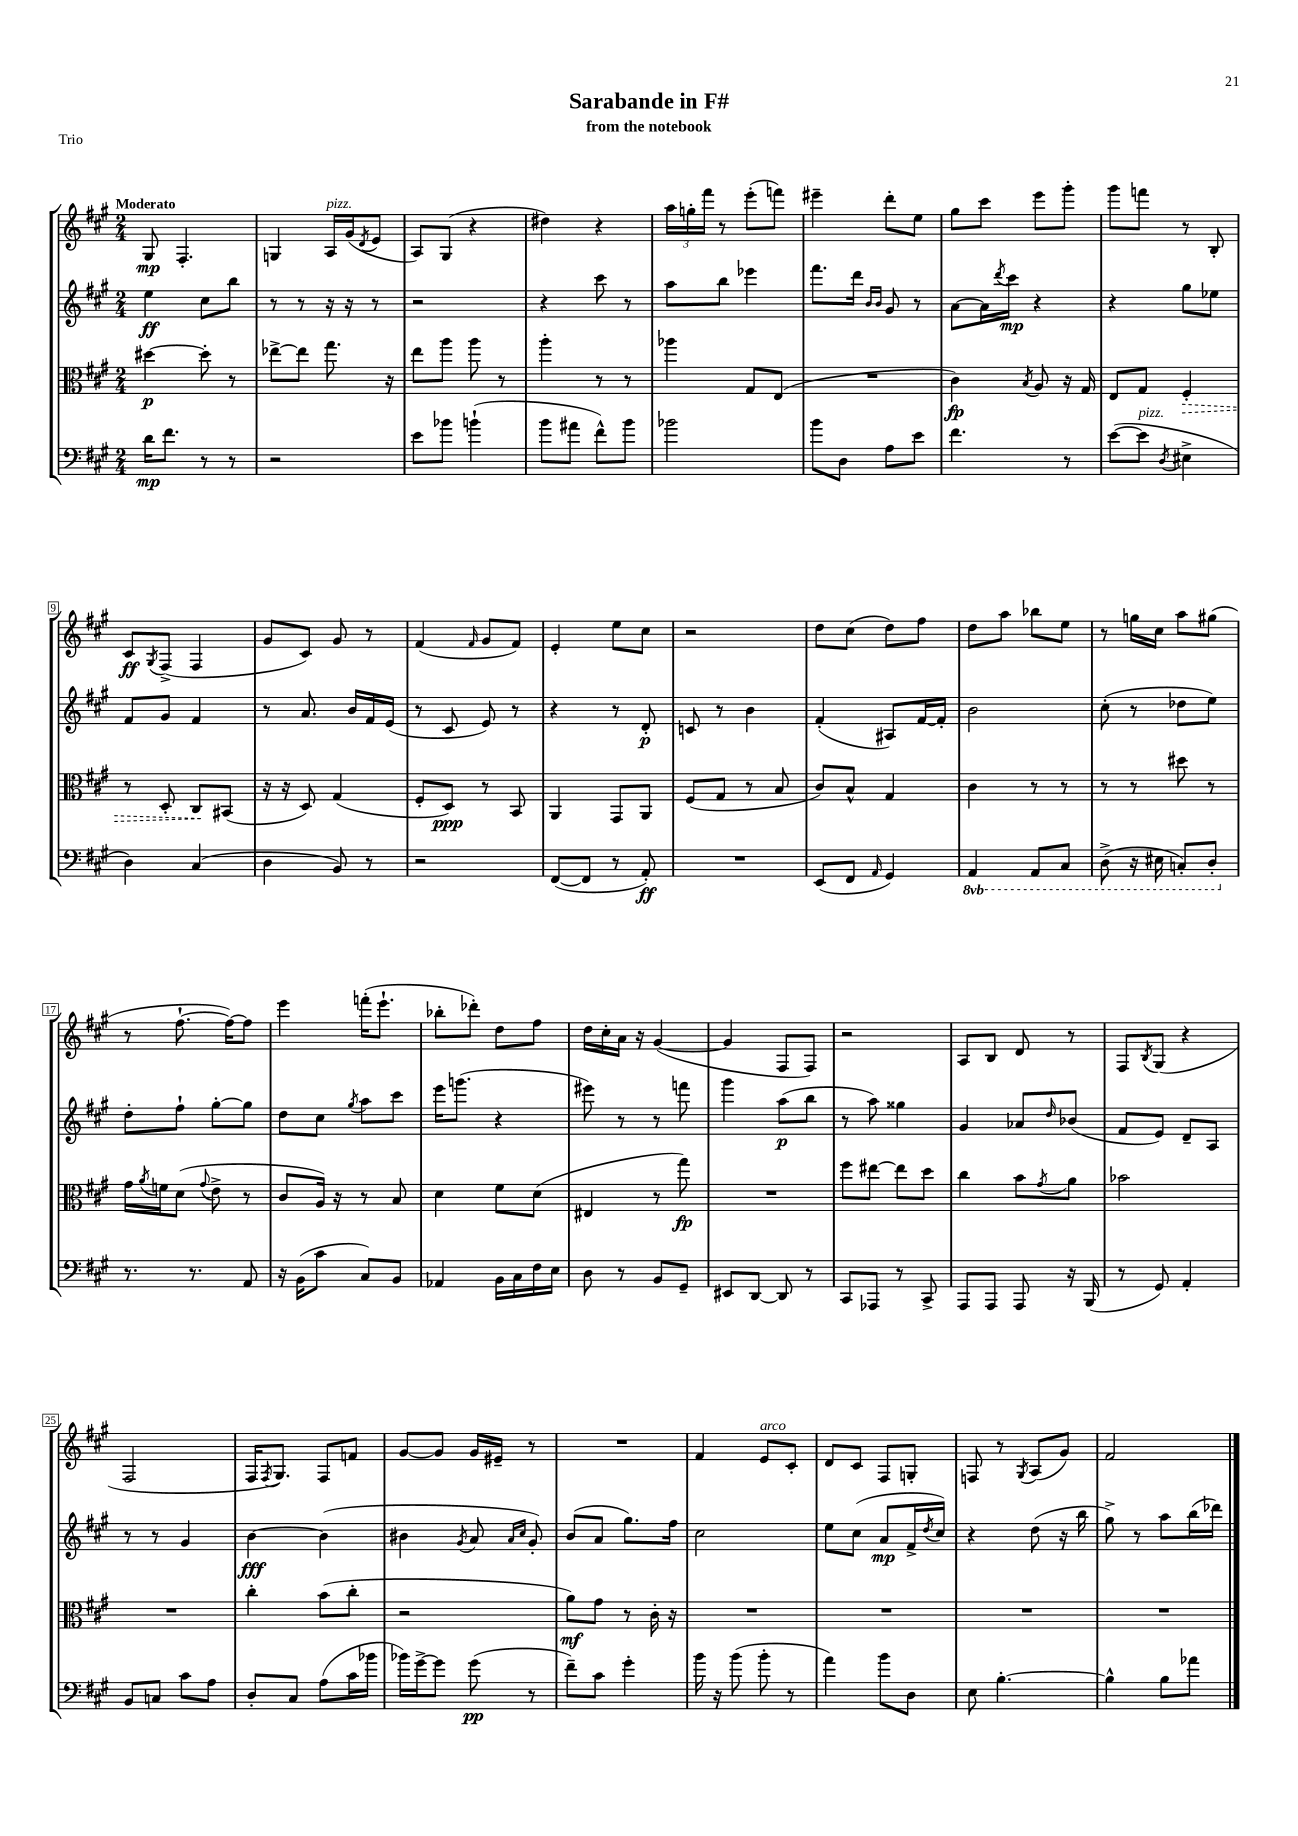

**kern	**dynam	**kern	**dynam	**kern	**dynam	**kern	**dynam
*part4	*part4	*part3	*part3	*part2	*part2	*part1	*part1
*staff4	*staff4	*staff3	*staff3	*staff2	*staff2	*staff1	*staff1
*clefF4	*	*clefC3	*	*clefG2	*	*clefG2	*
*k[f#c#g#]	*	*k[f#c#g#]	*	*k[f#c#g#]	*	*k[f#c#g#]	*
*M2/4	*	*M2/4	*	*M2/4	*	*M2/4	*
=1	=1	=1	=1	=1	=1	=1	=1
!	!	!	!	!	!	!LO:TX:a:B:t=Moderato	!
16d\KL	mp	[4dd#X\	p	4ee\	ff	8G#/	mp
8.f#\J	.	.	.	.	.	.	.
.	.	.	.	.	.	4.F#'/	.
8r	.	8dd#'\]	.	8cc#\L	.	.	.
8r	.	8r	.	8bb\J	.	.	.
=2	=2	=2	=2	=2	=2	=2	=2
2r	.	[8ee-X^\L	.	8r	.	4Gn/	.
.	.	8ee-\J]	.	8r	.	.	.
!	!	!	!	!	!	!LO:TX:a:i:t=pizz.	!
.	.	8.gg#\	.	16r	.	16A/LL	.
.	.	.	.	16r	.	(16g#/J	.
.	.	.	.	.	.	8qd/	.
.	.	.	.	8r	.	8e/J	.
.	.	16r	.	.	.	.	.
=3	=3	=3	=3	=3	=3	=3	=3
8e\L	.	8ee\L	.	2r	.	8A/L)	.
8b-X\J	.	8aa\J	.	.	.	(8G#/J	.
(4bn`\	.	8aa\	.	.	.	4r	.
.	.	8r	.	.	.	.	.
=4	=4	=4	=4	=4	=4	=4	=4
8b\L	.	4aa'\	.	4r	.	4dd#X\)	.
8a#X\J	.	.	.	.	.	.	.
8f#^^\L)	.	8r	.	8ccc#\	.	4r	.
8b\J	.	8r	.	8r	.	.	.
=5	=5	=5	=5	=5	=5	=5	=5
2b-X\	.	4aa-X\	.	8aa\L	.	24aa\LL	.
.	.	.	.	.	.	24ggn'\	.
.	.	.	.	.	.	24fff#\JJ	.
.	.	.	.	8bb\J	.	8r	.
.	.	8G#/L	.	4eee-X\	.	(8eee'\L	.
.	.	(8E/J	.	.	.	8fffn\J)	.
=6	=6	=6	=6	=6	=6	=6	=6
8b\L	.	2r	.	8.fff#\L	.	4eee#X~\	.
8D\J	.	.	.	.	.	.	.
.	.	.	.	16ddd\Jk	.	.	.
.	.	.	.	16qqb/LL	.	.	.
.	.	.	.	16qqb/JJ	.	.	.
8A\L	.	.	.	8g#/	.	8ddd'\L	.
8e\J	.	.	.	8r	.	8ee\J	.
=7	=7	=7	=7	=7	=7	=7	=7
4.f#\	.	4c#\)	fp	[8a\L	.	8gg#\L	.
.	.	.	.	16a\L]	.	8ccc#\J	.
.	.	.	.	8qddd/	.	.	.
.	.	.	.	16ccc#\JJ	mp	.	.
.	.	8qB/	.	.	.	.	.
.	.	8A/	.	4r	.	8eee\L	.
8r	.	16r	.	.	.	8ggg#'\J	.
.	.	16G#/	.	.	.	.	.
=8	=8	=8	=8	=8	=8	=8	=8
([8e\L	.	8E/L	.	4r	.	8ggg#\L	.
!LO:TX:a:i:t=pizz.	!	!	!	!	!	!	!
8e\J]	.	8G#/J	.	.	.	8fffn\J	.
8qD/	.	.	.	.	.	.	.
!	!	!	!LO:HP:b	!	!	!	!
4E#X^\	.	4F#'/	>	8gg#\L	.	8r	.
.	.	.	.	8ee-X\J	.	8B'/	.
!!LO:LB:g=z
=9	=9	=9	=9	=9	=9	=9	=9
4D\)	.	8r	.	8f#/L	.	8c#/L	ff
.	.	.	.	.	.	8qG#/	.
.	.	8D'/	.	8g#/J	.	(8F#^/J	.
(4C#/	.	8C#/L	.	4f#/	.	4F#/	.
.	.	(8BB#X/J	]	.	.	.	.
=10	=10	=10	=10	=10	=10	=10	=10
4D\	.	16r	.	8r	.	8g#/L	.
.	.	16r	.	.	.	.	.
.	.	8D/)	.	8.a/	.	8c#/J)	.
8BB/)	.	(4G#/	.	.	.	8g#/	.
.	.	.	.	16b/LL	.	.	.
8r	.	.	.	16f#/	.	8r	.
.	.	.	.	(16e/JJ	.	.	.
=11	=11	=11	=11	=11	=11	=11	=11
2r	.	8F#'/L	.	8r	.	(4f#/	.
.	.	8D/J)	ppp	8c#/	.	.	.
.	.	.	.	.	.	16qqf#/	.
.	.	8r	.	8e/)	.	8g#/L	.
.	.	8BB/	.	8r	.	8f#/J)	.
=12	=12	=12	=12	=12	=12	=12	=12
([8FF#/L	.	4AA/	.	4r	.	4e'/	.
8FF#/J]	.	.	.	.	.	.	.
8r	.	8GG#/L	.	8r	.	8ee\L	.
8AA'/)	ff	8AA/J	.	8d'/	p	8cc#\J	.
=13	=13	=13	=13	=13	=13	=13	=13
2r	.	(8F#/L	.	8cn/	.	2r	.
.	.	8G#/J	.	8r	.	.	.
.	.	8r	.	4b\	.	.	.
.	.	8B/	.	.	.	.	.
=14	=14	=14	=14	=14	=14	=14	=14
(8EE/L	.	8c#/L)	.	(4f#'/	.	8dd\L	.
8FF#/J	.	8B^^/J	.	.	.	(8cc#\J	.
16qqAA/	.	.	.	.	.	.	.
4GG#/)	.	4G#/	.	8A#X/L)	.	8dd\L)	.
.	.	.	.	[16f#/L	.	8ff#\J	.
.	.	.	.	16f#'/JJ]	.	.	.
=15	=15	=15	=15	=15	=15	=15	=15
*8ba	*	*	*	*	*	*	*
4AAA/	.	4c#\	.	2b\	.	8dd\L	.
.	.	.	.	.	.	8aa\J	.
8AAA/L	.	8r	.	.	.	8bb-X\L	.
8CC#/J	.	8r	.	.	.	8ee\J	.
=16	=16	=16	=16	=16	=16	=16	=16
(8DD^\	.	8r	.	(8cc#'\	.	8r	.
16r	.	8r	.	8r	.	16ggn\LL	.
16EE#X\	.	.	.	.	.	16cc#\JJ	.
8CCn'/L)	.	8dd#X\	.	8dd-X\L	.	8aa\L	.
8DD'/J	.	8r	.	8ee\J)	.	(8gg#X\J	.
!!LO:LB:g=z
=17	=17	=17	=17	=17	=17	=17	=17
*X8ba	*	*	*	*	*	*	*
8.r	.	16g#\LL	.	8dd'\L	.	8r	.
.	.	8qa/	.	.	.	.	.
.	.	16fn\J	.	.	.	.	.
.	.	(8d\J	.	8ff#`\J	.	[8.ff#`\	.
8.r	.	.	.	.	.	.	.
.	.	8qqg#/	.	.	.	.	.
.	.	8e^\	.	[8gg#'\L	.	.	.
.	.	.	.	.	.	16ff#\KL_)	.
8AA/	.	8r	.	8gg#\J]	.	8ff#\J]	.
=18	=18	=18	=18	=18	=18	=18	=18
16r	.	8c#/L	.	8dd\L	.	4eee\	.
(16BB\KL	.	.	.	.	.	.	.
8c#\J	.	16A/Jk)	.	8cc#\J	.	.	.
.	.	16r	.	.	.	.	.
.	.	.	.	8qgg#/	.	.	.
8C#/L)	.	8r	.	8aa\L	.	(16fffn'\KL	.
.	.	.	.	.	.	8.eee`\J	.
8BB/J	.	8B/	.	8ccc#\J	.	.	.
=19	=19	=19	=19	=19	=19	=19	=19
4AA-X/	.	4d\	.	16eee\KL	.	8bb-X'\L	.
.	.	.	.	(8.gggn\J	.	.	.
.	.	.	.	.	.	8ddd-X'\J)	.
16BB\LL	.	8f#\L	.	4r	.	8dd\L	.
16C#\	.	.	.	.	.	.	.
16F#\	.	(8d\J	.	.	.	8ff#\J	.
16E\JJ	.	.	.	.	.	.	.
=20	=20	=20	=20	=20	=20	=20	=20
8D\	.	4E#X/	.	8eee#X\)	.	16dd\LL	.
.	.	.	.	.	.	16cc#'\	.
8r	.	.	.	8r	.	16a\JJ	.
.	.	.	.	.	.	16r	.
8BB/L	.	8r	.	8r	.	([4g#/	.
8GG#~/J	.	8gg#\)	fp	8fffn\	.	.	.
=21	=21	=21	=21	=21	=21	=21	=21
8EE#X/L	.	2r	.	4ggg#\	.	4g#/]	.
[8DD/J	.	.	.	.	.	.	.
8DD/]	.	.	.	(8aa\L	p	8F#/L	.
8r	.	.	.	8bb\J	.	8F#/J)	.
=22	=22	=22	=22	=22	=22	=22	=22
8CC#/L	.	8ff#\L	.	8r	.	2r	.
8AAA-X/J	.	[8ee#X\J	.	8aa\)	.	.	.
8r	.	8ee#\L]	.	4gg##X\	.	.	.
8CC#^/	.	8dd\J	.	.	.	.	.
=23	=23	=23	=23	=23	=23	=23	=23
8AAA/L	.	4cc#\	.	4g#/	.	8A/L	.
8AAA/J	.	.	.	.	.	8B/J	.
8AAA/	.	8b\L	.	8a-X/L	.	8d/	.
.	.	8qg#/	.	16qqdd/	.	.	.
16r	.	8a\J	.	(8b-X/J	.	8r	.
(16BBB/	.	.	.	.	.	.	.
=24	=24	=24	=24	=24	=24	=24	=24
8r	.	2b-X\	.	8f#/L	.	8F#/L	.
.	.	.	.	.	.	8qB/	.
8GG#/)	.	.	.	8e/J)	.	(8G#/J	.
4AA'/	.	.	.	8d~/L	.	4r	.
.	.	.	.	8A/J	.	.	.
!!LO:LB:g=z
=25	=25	=25	=25	=25	=25	=25	=25
8BB/L	.	2r	.	8r	.	2F#/	.
8Cn/J	.	.	.	8r	.	.	.
8c#\L	.	.	.	4g#/	.	.	.
8A\J	.	.	.	.	.	.	.
=26	=26	=26	=26	=26	=26	=26	=26
8D'/L	.	4cc#'\	.	[4b\	fff	16F#/KL	.
.	.	.	.	.	.	8qF#/	.
.	.	.	.	.	.	8.G#/J)	.
8C#/J	.	.	.	.	.	.	.
(8A\L	.	(8b\L	.	(4b\]	.	8F#/L	.
16c#\L	.	8cc#'\J	.	.	.	8fn/J	.
16b-X\JJ	.	.	.	.	.	.	.
=27	=27	=27	=27	=27	=27	=27	=27
16b-X\LL)	.	2r	.	4b#X\	.	[8g#/L	.
[16g#^\J	.	.	.	.	.	.	.
8g#\J]	.	.	.	.	.	8g#/J]	.
.	.	.	.	8qg#/	.	.	.
(8g#\	pp	.	.	8a/	.	16g#/LL	.
.	.	.	.	.	.	16e#X~/JJ	.
.	.	.	.	16qqa/LL	.	.	.
.	.	.	.	16qqcc#/JJ	.	.	.
8r	.	.	.	8g#'/)	.	8r	.
=28	=28	=28	=28	=28	=28	=28	=28
8f#~\L)	.	8a\L)	mf	(8b/L	.	2r	.
8c#\J	.	8g#\J	.	8a/J	.	.	.
4g#'\	.	8r	.	8.gg#\L)	.	.	.
.	.	16c#'\	.	.	.	.	.
.	.	16r	.	16ff#\Jk	.	.	.
=29	=29	=29	=29	=29	=29	=29	=29
16b\	.	2r	.	2cc#\	.	4f#/	.
16r	.	.	.	.	.	.	.
(8b\	.	.	.	.	.	.	.
!	!	!	!	!	!	!LO:TX:a:i:t=arco	!
8b'\	.	.	.	.	.	8e/L	.
8r	.	.	.	.	.	8c#'/J	.
=30	=30	=30	=30	=30	=30	=30	=30
4a\)	.	2r	.	8ee\L	.	8d/L	.
.	.	.	.	(8cc#\J	.	8c#/J	.
8b\L	.	.	.	8a/L	mp	8F#/L	.
8D\J	.	.	.	16f#^/L	.	8Gn'/J	.
.	.	.	.	8qdd/	.	.	.
.	.	.	.	16cc#/JJ)	.	.	.
=31	=31	=31	=31	=31	=31	=31	=31
8E\	.	2r	.	4r	.	8Fn/	.
[4.B'\	.	.	.	.	.	8r	.
.	.	.	.	.	.	8qG#/	.
.	.	.	.	(8dd\	.	(8A/L	.
.	.	.	.	16r	.	8g#/J)	.
.	.	.	.	16bb\	.	.	.
=32	=32	=32	=32	=32	=32	=32	=32
4B^^\]	.	2r	.	8gg#^\)	.	2f#/	.
.	.	.	.	8r	.	.	.
8B\L	.	.	.	8aa\L	.	.	.
8a-X\J	.	.	.	(16bb\L	.	.	.
.	.	.	.	16ddd-X\JJ)	.	.	.
==	==	==	==	==	==	==	==
*-	*-	*-	*-	*-	*-	*-	*-
